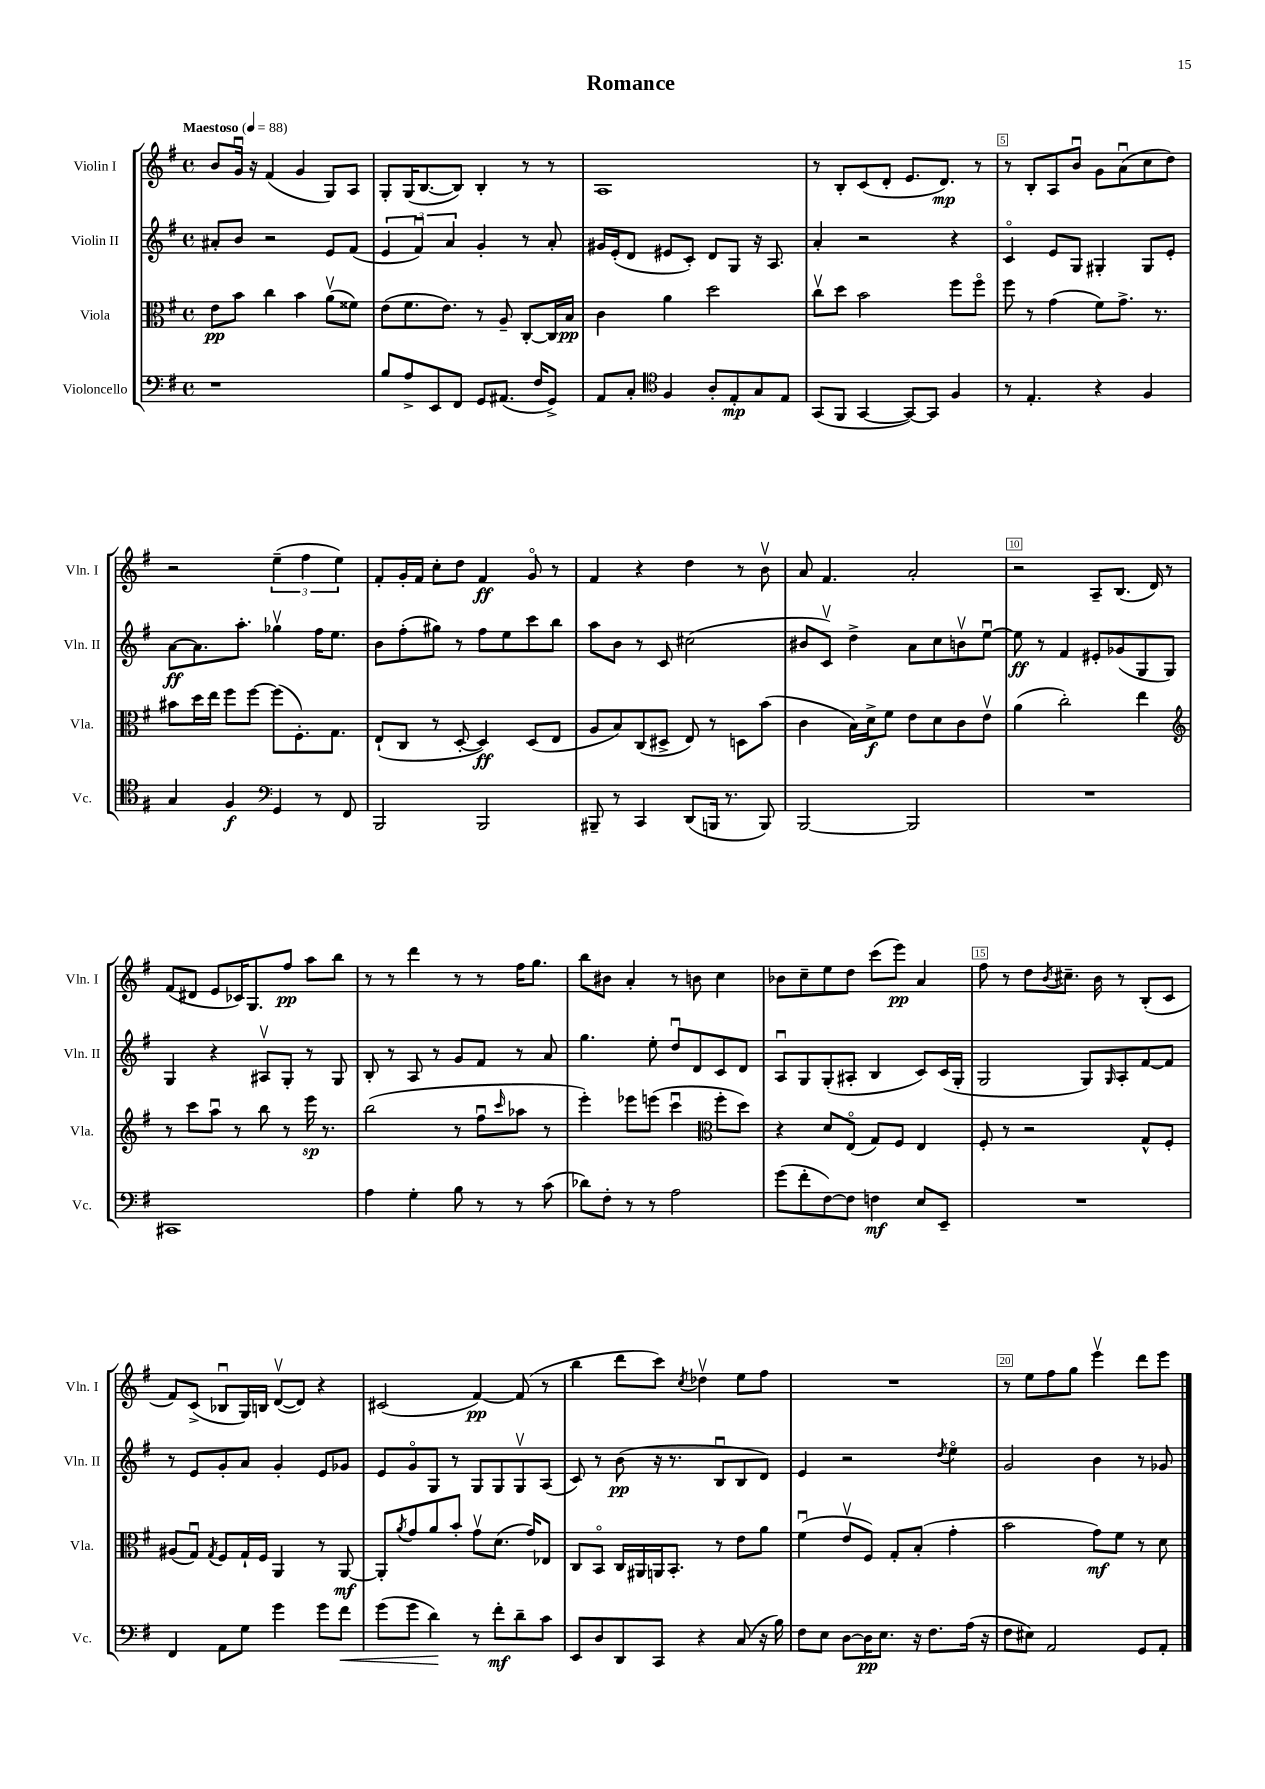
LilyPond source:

\header { title = "Romance" }
<<
\new StaffGroup <<
\new Staff = "s0" \with { instrumentName = "Violin I" shortInstrumentName = "Vln. I" } {
    \clef treble \key g \major \defaultTimeSignature \time 4/4 \tempo "Maestoso" 4 = 88
    b'8 g'16\downbow r16 fis'4( g'4 g8) a8 |
    g8-. g16( b8.~ b8) b4-. r8 r8 |
    a1 |
    r8 b8-. c'8( d'8-. e'8. d'8.\mp) r8 |
    r8 b8-. a8 b'8\downbow g'8 a'8\downbow( c''8 d''8) |
    r2 \tuplet 3/2 { e''4--( fis''4 e''4) } |
    fis'8-. g'16-. fis'16 c''8-. d''8 fis'4\ff g'8\flageolet r8 |
    fis'4 r4 d''4 r8 b'8\upbow |
    a'8 fis'4. a'2-. |
    r2 a8-- b8.( d'16) r8 |
    fis'8( dis'8 e'8 ces'16) g8. fis''8\pp a''8 b''8 |
    r8 r8 d'''4 r8 r8 fis''16 g''8. |
    b''8 bis'8 a'4-. r8 b'8 c''4 |
    bes'8 c''8-- e''8 d''8 c'''8( e'''8\pp) a'4 |
    fis''8 r8 d''8 \acciaccatura { b'8 } cis''8.-- b'16 r8 b8-.( c'8 |
    fis'8) c'8->( bes8\downbow g16) b16 d'8~\upbow( d'8) r4 |
    cis'2( fis'4~\pp) fis'8( r8 |
    b''4 d'''8 c'''8) \acciaccatura { c''8 } des''4\upbow e''8 fis''8 |
    R1 |
    r8 e''8 fis''8 g''8 e'''4\upbow d'''8 e'''8 \bar "|." |
}
\new Staff = "s1" \with { instrumentName = "Violin II" shortInstrumentName = "Vln. II" } {
    \clef treble \key g \major \defaultTimeSignature \time 4/4
    ais'8-. b'8 r2 e'8 fis'8( |
    \tuplet 3/2 { e'4 fis'4\downbow) a'4 } g'4-. r8 a'8-. |
    gis'16 e'16-.( d'8 eis'8 c'8-.) d'8 g8 r16 a8. |
    a'4-. r2 r4 |
    c'4\flageolet e'8 g8 gis4-. gis8 e'8-. |
    a'8~\ff a'8. a''8.-. ges''4\upbow fis''16 e''8. |
    b'8 fis''8-.( gis''8) r8 fis''8 e''8 c'''8 b''8 |
    a''8 b'8 r8 c'8 cis''2( |
    bis'8 c'8\upbow) d''4-> a'8 c''8 b'8\upbow e''8~\downbow |
    e''8\ff r8 fis'4 eis'8-. ges'8( g8 g8) |
    g4 r4 ais8\upbow g8-. r8 g8 |
    b8-. r8 a8 r8 g'8 fis'8 r8 a'8 |
    g''4. e''8-. d''8\downbow d'8 c'8 d'8 |
    a8\downbow g8 g8-.( ais8-. b4 c'8) c'16( g16-. |
    g2 g8) \grace { g16 } a8-. fis'8~ fis'8 |
    r8 e'8 g'8-. a'8 g'4-. e'8 ges'8 |
    e'8 g'8\flageolet g8 r8 g8 g8 g8\upbow a8( |
    c'8) r8 b'8\pp( r16 r8. b8\downbow b8 d'8) |
    e'4 r2 \acciaccatura { d''8 } e''4\flageolet |
    g'2 b'4 r8 ges'8 \bar "|." |
}
\new Staff = "s2" \with { instrumentName = "Viola" shortInstrumentName = "Vla." } {
    \clef alto \key g \major \defaultTimeSignature \time 4/4
    e'8\pp b'8 c''4 b'4 a'8\upbow( fisis'8) |
    e'8( fis'8. e'8.) r8 a8-- c8~-. c16 b16\pp |
    c'4 a'4 d''2 |
    c''8\upbow d''8 b'2 fis''8 fis''8\flageolet |
    fis''8 r8 g'4( fis'8) g'8.-> r8. |
    bis'8 d''16 e''16 fis''8 fis''8~ fis''8( fis8.-.) g8. |
    e8-!( c8 r8 d8~-. d4\ff) d8( e8 |
    a8 b8) c8( dis8-> e8) r8 d8 b'8( |
    c'4 b16) d'16->\f fis'8 e'8 d'8 c'8 e'8\upbow |
    a'4( c''2-.) e''4 |
    \clef treble r8 c'''8 a''8\downbow r8 b''8 r8 e'''16\sp r8. |
    b''2( r8 fis''8\downbow \grace { c'''16 } aes''8 r8 |
    e'''4-.) ees'''8 e'''8( c'''4\downbow \clef alto fis''8-. d''8) |
    r4 d'8 e8\flageolet( g8) fis8 e4 |
    fis8-. r8 r2 g8-^ fis8-. |
    ais8( g8\downbow) \acciaccatura { g8 } fis8 g16-! fis16 a,4 r8 a,8~\mf |
    a,8-. \acciaccatura { a'8 } g'8 a'8 b'8-. g'8\upbow d'8.( g'16) ees8 |
    c8 b,8\flageolet c16 ais,16 a,16 b,8.-. r8 e'8 a'8 |
    fis'4\downbow( e'8\upbow fis8) g8-. b8-.( g'4-. |
    b'2 g'8\mf) fis'8 r8 d'8 \bar "|." |
}
\new Staff = "s3" \with { instrumentName = "Violoncello" shortInstrumentName = "Vc." } {
    \clef bass \key g \major \defaultTimeSignature \time 4/4
    r1 |
    b8 a8-> e,8 fis,8 g,8 ais,8.( fis16 g,8->) |
    a,8 c8-. \clef tenor fis4 a8-. e8-.\mp g8 e8 |
    g,8( fis,8 g,4~ g,8~) g,8 fis4 |
    r8 e4.-. r4 fis4 |
    g4 fis4\f \clef bass g,4 r8 fis,8 |
    b,,2 b,,2 |
    bis,,8-- r8 c,4 d,8( b,,16 r8. b,,8) |
    b,,2~ b,,2 |
    R1 |
    cis,1 |
    a4 g4-. b8 r8 r8 c'8( |
    des'8) fis8-. r8 r8 a2 |
    g'8( fis'8-. fis8~) fis8 f4\mf e8 e,8-- |
    R1 |
    fis,4 a,8 g8 g'4 g'8 fis'8\< |
    g'8( g'8 d'4\!) r8 fis'8-.\mf d'8-- c'8 |
    e,8 d8 d,8 c,8 r4 c8( r16 b16) |
    fis8 e8 d8~ d16\pp e8. r16 fis8. a16( r16 |
    fis8 eis8) a,2 g,8 a,8-. \bar "|." |
}
>>
>>
\layout { \context { \Score \override BarNumber.break-visibility = ##(#f #t #t) barNumberVisibility = #(every-nth-bar-number-visible 5) \override BarNumber.stencil = #(make-stencil-boxer 0.1 0.3 ly:text-interface::print) } }
